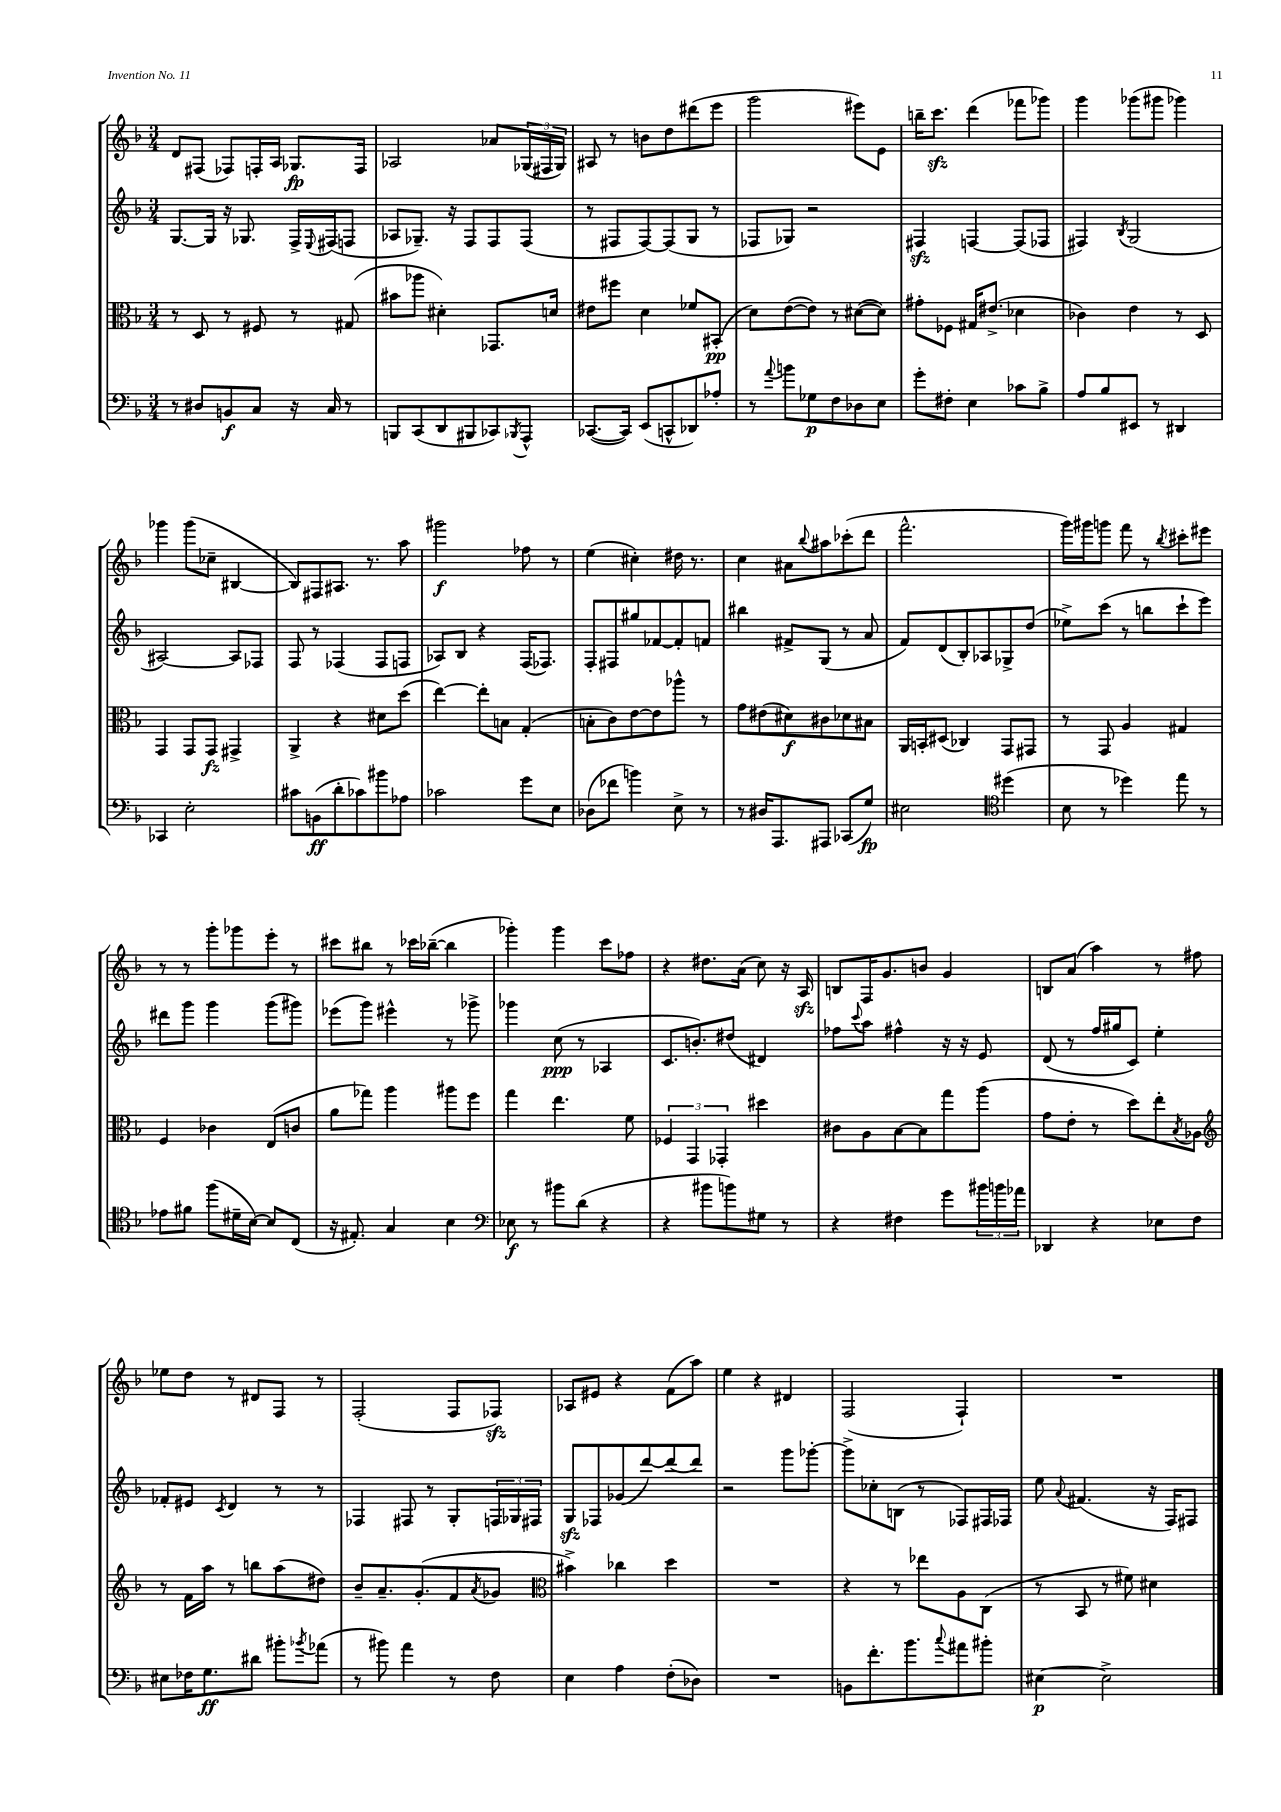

**kern	**dynam	**kern	**dynam	**kern	**dynam	**kern	**dynam
*part4	*part4	*part3	*part3	*part2	*part2	*part1	*part1
*staff4	*staff4	*staff3	*staff3	*staff2	*staff2	*staff1	*staff1
*clefF4	*	*clefC3	*	*clefG2	*	*clefG2	*
*k[b-]	*	*k[b-]	*	*k[b-]	*	*k[b-]	*
*M3/4	*	*M3/4	*	*M3/4	*	*M3/4	*
=24	=24	=24	=24	=24	=24	=24	=24
8r	.	8r	.	[8.G/L	.	8d/L	.
8D#X/L	.	8D/	.	.	.	(8F#X/J	.
.	.	.	.	16G/Jk]	.	.	.
8BBn/	f	8r	.	16r	.	8F-X/L)	.
.	.	.	.	8.G-X/	.	.	.
8C/J	.	8F#X/	.	.	.	16Fn'/L	.
.	.	.	.	.	.	16A/JJ	.
16r	.	8r	.	16F^/LL	.	8.G-X/L	fp
.	.	.	.	8qqE/	.	.	.
16C/	.	.	.	(16F#X/J	.	.	.
8r	.	(8G#X/	.	8Fn/J	.	.	.
.	.	.	.	.	.	16F/Jk	.
=25	=25	=25	=25	=25	=25	=25	=25
8BBBn/L	.	8b#X\L	.	8A-X/L	.	2A-X/	.
(8CC/	.	8aa-X\J	.	8.G-X~/J)	.	.	.
8DD/	.	4d#X'\)	.	.	.	.	.
.	.	.	.	16r	.	.	.
8BBB#X/	.	.	.	8F/L	.	.	.
8CC-X/)	.	8.GG-X/L	.	8F/	.	8a-X/L	.
8qBBB-X/	.	.	.	.	.	.	.
8AAA^^/J	.	.	.	(8F/J	.	(24G-X/L	.
.	.	.	.	.	.	24F#X/	.
.	.	16dn/Jk	.	.	.	.	.
.	.	.	.	.	.	24G-/JJ)	.
=26	=26	=26	=26	=26	=26	=26	=26
([8.CC-X/L	.	8e#X\L	.	8r	.	8A#X/	.
.	.	8ff#X\J	.	8F#X/L	.	8r	.
16CC-/Jk])	.	.	.	.	.	.	.
(8EE/L	.	4d\	.	[8F#/)	.	8bn\L	.
8CCn^^/	.	.	.	(8F#/]	.	8dd\	.
8DD-X/)	.	8f-X/L	.	8G/J	.	(8ddd#X\	.
8A-X'/J	.	(8BB#X'/J	pp	8r	.	8eee\J	.
=27	=27	=27	=27	=27	=27	=27	=27
8r	.	8d\L)	.	8F-X/L	.	2ggg\	.
8qqa/	.	.	.	.	.	.	.
8bn\L	.	([8e\	.	8G-X/J)	.	.	.
8G-X\	p	8e\J])	.	2r	.	.	.
8F\	.	8r	.	.	.	.	.
8D-X\	.	([8d#X\L	.	.	.	8eee#X\L)	.
8E\J	.	8d#\J])	.	.	.	8e\J	.
=28	=28	=28	=28	=28	=28	=28	=28
8g'\L	.	8g#X'\L	.	4F#Xzz/	.	16bbn~\KL	.
.	.	.	.	.	.	8.ccczz\J	.
8F#X'\J	.	8F-X\J	.	.	.	.	.
4E\	.	16G#X/KL	.	[4Fn/	.	(4ddd\	.
.	.	(8.e#X^/J	.	.	.	.	.
8c-X\L	.	4d-X\	.	(8F/L]	.	8fff-X\L	.
8B-^\J	.	.	.	8F-X/J	.	8ggg-X\J)	.
=29	=29	=29	=29	=29	=29	=29	=29
8A/L	.	4c-X\)	.	4F#X/)	.	4ggg\	.
8B-/	.	.	.	.	.	.	.
.	.	.	.	8qB-/	.	.	.
8EE#X/J	.	4e\	.	(2G/	.	(8ggg-X\L	.
8r	.	.	.	.	.	8ggg#X\J	.
4DD#X/	.	8r	.	.	.	4ggg-X\)	.
.	.	8D/	.	.	.	.	.
!!LO:LB:g=z
=30	=30	=30	=30	=30	=30	=30	=30
4CC-X/	.	4GG/	.	[2A#X/)	.	4ggg-X\	.
2E'\	.	8GG/L	.	.	.	(8ggg-\L	.
.	.	8GG/J	fz	.	.	8cc-X~\J	.
.	.	4GG#X^/	.	8A#/L]	.	[4B#X/	.
.	.	.	.	8F-X/J	.	.	.
=31	=31	=31	=31	=31	=31	=31	=31
8c#X\L	.	4AA^/	.	8F/	.	8B#/L])	.
(8BBn\	ff	.	.	8r	.	8F#X/	.
8d'\	.	4r	.	(4F-X/	.	8.A#X/J	.
8c-X\)	.	.	.	.	.	.	.
.	.	.	.	.	.	8.r	.
8b#X\	.	8d#X\L	.	8F-/L	.	.	.
8A-X\J	.	(8dd\J	.	8Fn/J	.	8aa\	.
=32	=32	=32	=32	=32	=32	=32	=32
2c-X\	.	[4ee\)	.	8A-X/L)	.	2ggg#X\	f
.	.	.	.	8B-/J	.	.	.
.	.	8ee'\L]	.	4r	.	.	.
.	.	8Bn\J	.	.	.	.	.
8g\L	.	(4G'/	.	(16F/KL	.	8ff-X\	.
.	.	.	.	8.F-X/J)	.	.	.
8E\J	.	.	.	.	.	8r	.
=33	=33	=33	=33	=33	=33	=33	=33
(8D-X\L	.	8Bn'\L	.	8F'/L	.	(4ee\	.
8f-X\J	.	8c\)	.	8F#X/	.	.	.
4bn\)	.	[8e\	.	8gg#X/	.	4cc#X'\)	.
.	.	8e\]	.	[8f-X/	.	.	.
8E^\	.	8aa-X^^\J	.	8f-'/]	.	16dd#X\	.
.	.	.	.	.	.	8.r	.
8r	.	8r	.	8fn/J	.	.	.
=34	=34	=34	=34	=34	=34	=34	=34
8r	.	8g\L	.	4bb#X\	.	4cc\	.
16D#X/KL	.	(8e#X\	.	.	.	.	.
8.AAA/	.	.	.	.	.	.	.
.	.	8d#X\)	f	8f#X^/L	.	8a#X\L	.
.	.	.	.	.	.	8qqbb-/	.
8AAA#X/J	.	8c#X\	.	(8G/J	.	8aa#X\	.
(8CC-X/L	.	8d-X\	.	8r	.	(8ccc-X'\	.
8G/J)	fp	8B#X\J	.	8a/	.	8ddd\J	.
=35	=35	=35	=35	=35	=35	=35	=35
2E#X\	.	16AA/LL	.	8f/L)	.	2.fff^^\	.
.	.	16BBn'/J	.	.	.	.	.
.	.	(8D#X/J	.	(8d/	.	.	.
.	.	4C-X/)	.	8B-'/)	.	.	.
.	.	.	.	8A-X/	.	.	.
*clefC4	*	*	*	*	*	*	*
(4dd#X\	.	8GG/L	.	8G-X^/	.	.	.
.	.	8GG#X/J	.	(8dd/J	.	.	.
=36	=36	=36	=36	=36	=36	=36	=36
8B-\	.	8r	.	8ee-X^\L)	.	16ggg\LL)	.
.	.	.	.	.	.	16ggg#X\J	.
8r	.	8GG/	.	(8ccc\J	.	8gggn\J	.
4dd-X\)	.	4A/	.	8r	.	8fff\	.
.	.	.	.	8bbn\L	.	8r	.
.	.	.	.	.	.	8qbb-/	.
8ee\	.	4G#X/	.	8ccc`\	.	8ccc#X'\L	.
8r	.	.	.	8eee\J)	.	8eee#X\J	.
!!LO:LB:g=z
=37	=37	=37	=37	=37	=37	=37	=37
8e-X\L	.	4F/	.	8ddd#X\L	.	8r	.
8f#X\J	.	.	.	8ggg\J	.	8r	.
(8ff\L	.	4c-X\	.	4ggg\	.	8ggg'\L	.
16d#X~\L	.	.	.	.	.	8ggg-X\	.
[16B-\JJ)	.	.	.	.	.	.	.
8B-/L]	.	(8E/L	.	(8ggg\L	.	8eee'\J	.
(8C/J	.	8cn/J	.	8ggg#X\J)	.	8r	.
=38	=38	=38	=38	=38	=38	=38	=38
16r	.	8a\L	.	(8eee-X\L	.	8ccc#X\L	.
8.E#X'/)	.	.	.	.	.	.	.
.	.	8gg-X\J)	.	8ggg\J)	.	8bb#X\J	.
4G/	.	4aa\	.	4eee#X^^\	.	8r	.
.	.	.	.	.	.	16ccc-X\LL	.
.	.	.	.	.	.	([16bb-X~\JJ	.
4B-\	.	8aa#X\L	.	8r	.	4bb-\]	.
.	.	8ff\J	.	8ggg-X^\	.	.	.
=39	=39	=39	=39	=39	=39	=39	=39
*clefF4	*	*	*	*	*	*	*
8E-X\	f	4gg\	.	4ggg-X\	.	4ggg-X'\)	.
8r	.	.	.	.	.	.	.
8b#X\L	.	4.ee\	.	(8cc\	ppp	4ggg-\	.
(8d\J	.	.	.	8r	.	.	.
4r	.	.	.	4A-X/	.	8ccc\L	.
.	.	8f\	.	.	.	8ff-X\J	.
=40	=40	=40	=40	=40	=40	=40	=40
4r	.	6F-X/	.	8.c/L	.	4r	.
.	.	6GG/	.	.	.	.	.
.	.	.	.	8.bn'/)	.	.	.
8b#X\L	.	.	.	.	.	8.dd#X\L	.
.	.	6GG-X'/	.	.	.	.	.
8bn\)	.	.	.	(8dd#X/J	.	.	.
.	.	.	.	.	.	(16a\Jk	.
8G#X\J	.	4dd#X\	.	4d#X/)	.	8cc\)	.
8r	.	.	.	.	.	16r	.
.	.	.	.	.	.	16Azz/	.
=41	=41	=41	=41	=41	=41	=41	=41
4r	.	8c#X\L	.	8ff-X\L	.	8Bn/L	.
.	.	.	.	8qqccc/	.	.	.
.	.	8A\	.	8aa\J	.	16F/K	.
.	.	.	.	.	.	8.g/	.
4F#X\	.	[8B-\	.	4ff#X^^\	.	.	.
.	.	8B-\]	.	.	.	8bn/J	.
8g\L	.	8gg\	.	16r	.	4g/	.
.	.	.	.	16r	.	.	.
24b#X\L	.	(8aa\J	.	8e/	.	.	.
24bn\	.	.	.	.	.	.	.
24a-X\JJ	.	.	.	.	.	.	.
=42	=42	=42	=42	=42	=42	=42	=42
4DD-X/	.	8g\L	.	(8d/	.	8Bn/L	.
.	.	8e'\J	.	8r	.	(8a/J	.
4r	.	8r	.	16ff/LL	.	4aa\)	.
.	.	.	.	16gg#X/J	.	.	.
.	.	8dd\L)	.	8c/J)	.	.	.
8E-X\L	.	8ee'\	.	4ee'\	.	8r	.
.	.	8qB-/	.	.	.	.	.
8F\J	.	8A-X\J	.	.	.	8ff#X\	.
!!LO:LB:g=z
=43	=43	=43	=43	=43	=43	=43	=43
*	*	*clefG2	*	*	*	*	*
8E#X\L	.	8r	.	8f-X'/L	.	8ee-X\L	.
16F-X\K	.	16f\LL	.	8e#X/J	.	8dd\J	.
8.G\	ff	16aa\JJ	.	.	.	.	.
.	.	.	.	8qc/	.	.	.
.	.	8r	.	4d/	.	8r	.
8d#X\J	.	8bbn\L	.	.	.	8d#X/L	.
8b#X'\L	.	(8aa\	.	8r	.	8F/J	.
8qb-X/	.	.	.	.	.	.	.
(8a-X\J	.	8dd#X\J)	.	8r	.	8r	.
=44	=44	=44	=44	=44	=44	=44	=44
8r	.	8b-~/L	.	4F-X/	.	(2F'/	.
8b#X\)	.	8.a~/	.	.	.	.	.
4a\	.	.	.	8F#X/	.	.	.
.	.	(8.g'/	.	.	.	.	.
.	.	.	.	8r	.	.	.
8r	.	8f/	.	8G'/L	.	8F/L	.
.	.	8qa/	.	.	.	.	.
8F\	.	8g-X/J	.	24Fn/L	.	8F-Xzz/J)	.
.	.	.	.	24G-X/	.	.	.
.	.	.	.	24F#X/JJ	.	.	.
=45	=45	=45	=45	=45	=45	=45	=45
*	*	*clefC3	*	*	*	*	*
4E\	.	4b#X^\)	.	8Gzz/L	.	8A-X/L	.
.	.	.	.	8F-X/	.	8e#X/J	.
4A\	.	4cc-X\	.	(8g-X/	.	4r	.
.	.	.	.	[8ddd/)	.	.	.
(8F'\L	.	4dd\	.	(8ddd/]	.	(8f\L	.
8D-X\J)	.	.	.	8ddd/J)	.	8aa\J)	.
=46	=46	=46	=46	=46	=46	=46	=46
2.r	.	2.r	.	2r	.	4ee\	.
.	.	.	.	.	.	4r	.
.	.	.	.	8ggg\L	.	4d#X/	.
.	.	.	.	[8ggg-X'\J	.	.	.
=47	=47	=47	=47	=47	=47	=47	=47
8BBn\L	.	4r	.	8ggg-^\L]	.	(2F/	.
8.f'\	.	.	.	8cc-X'\	.	.	.
.	.	8r	.	(8Bn\J	.	.	.
8.b-\	.	.	.	.	.	.	.
.	.	8ee-X\L	.	8r	.	.	.
8qqcc/	.	.	.	.	.	.	.
8a#X\	.	8A\	.	8F-X/L)	.	4F`/)	.
8b#X'\J	.	(8C\J	.	16F#X/L	.	.	.
.	.	.	.	16F-X/JJ	.	.	.
=48	=48	=48	=48	=48	=48	=48	=48
[4E#X\	p	8r	.	8ee\	.	2.r	.
.	.	.	.	8qqa/	.	.	.
.	.	8BB-/	.	(4.f#X/	.	.	.
2E#^\]	.	8r	.	.	.	.	.
.	.	8f#X\)	.	.	.	.	.
.	.	4d#X\	.	16r	.	.	.
.	.	.	.	16F/KL)	.	.	.
.	.	.	.	8F#X/J	.	.	.
==	==	==	==	==	==	==	==
*-	*-	*-	*-	*-	*-	*-	*-
